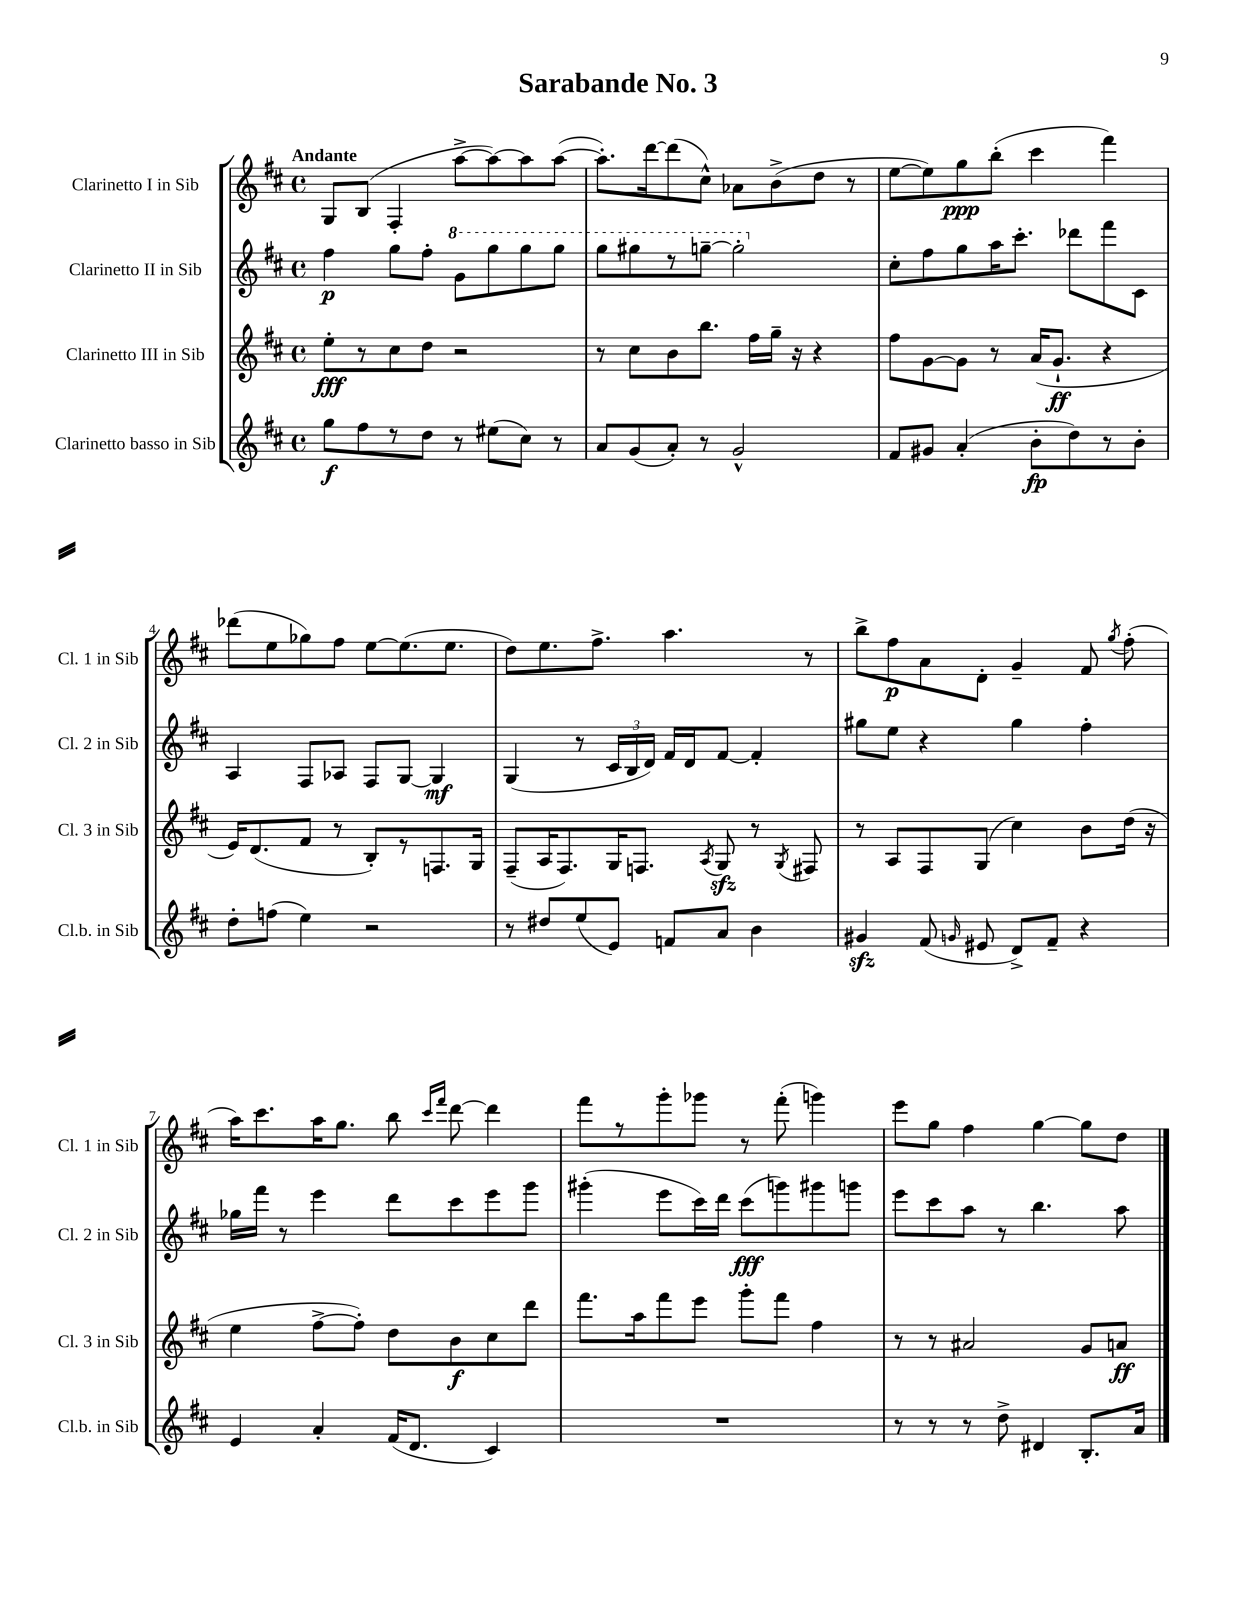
\header { title = "Sarabande No. 3" }
<<
\new StaffGroup <<
\new Staff = "s0" \with { instrumentName = "Clarinetto I in Sib" shortInstrumentName = "Cl. 1 in Sib" } {
    \clef treble \key d \major \defaultTimeSignature \time 4/4 \tempo "Andante"
    \autoBeamOff g8[ b8]( fis4-. a''8[~-> a''8~) a''8 a''8]~( |
    a''8.[-.) d'''16~ d'''8( cis''8]-^) aes'8[ b'8->( d''8] r8 |
    e''8[~ e''8) g''8\ppp b''8]-.( cis'''4 fis'''4) |
    des'''8[( e''8 ges''8) fis''8] e''8[~ e''8.( e''8.] |
    d''8[) e''8. fis''8.]-> a''4. r8 |
    b''8[-> fis''8\p a'8 d'8]-. g'4-- fis'8 \acciaccatura { g''8 } fis''8-.( |
    a''16[) cis'''8. a''16 g''8.] b''8 \grace { cis'''16[ fis'''16] } d'''8~ d'''4 |
    fis'''8[ r8 g'''8-. ges'''8] r8 fis'''8-.( g'''4) |
    e'''8[ g''8] fis''4 g''4~ g''8[ d''8] \bar "|." |
}
\new Staff = "s1" \with { instrumentName = "Clarinetto II in Sib" shortInstrumentName = "Cl. 2 in Sib" } {
    \clef treble \key d \major \defaultTimeSignature \time 4/4
    \autoBeamOff fis''4\p g''8[ fis''8]-. \ottava #1 g''8[ g'''8 g'''8 g'''8] |
    g'''8[ gis'''8 r8 g'''8]~-- g'''2-. \ottava #0 |
    cis''8[-. fis''8 g''8 a''16 cis'''8.]-. des'''8[ fis'''8 cis'8] |
    a4 fis8[ aes8] fis8[ g8]~ g4\mf |
    g4( r8 \tuplet 3/2 { cis'16[ b16 d'16]) } fis'16[ d'16 fis'8]~ fis'4-. |
    gis''8[ e''8] r4 gis''4 fis''4-. |
    ges''16[ fis'''16] r8 e'''4 d'''8[ cis'''8 e'''8 g'''8] |
    gis'''4-.( e'''8[ cis'''16) d'''16] cis'''8[\fff( g'''8) gis'''8 g'''8] |
    e'''8[ cis'''8 a''8] r8 b''4. a''8 \bar "|." |
}
\new Staff = "s2" \with { instrumentName = "Clarinetto III in Sib" shortInstrumentName = "Cl. 3 in Sib" } {
    \clef treble \key d \major \defaultTimeSignature \time 4/4
    \autoBeamOff e''8[-.\fff r8 cis''8 d''8] r2 |
    r8 cis''8[ b'8 b''8.] fis''16[ g''16]-- r16 r4 |
    fis''8[ g'8~ g'8] r8 a'16[( g'8.]-!\ff r4 |
    e'16[) d'8.( fis'8] r8 b8[-.) r8 f8. g16] |
    fis8[--( a16 fis8.) g16 f8.] \acciaccatura { a8 } g8\sfz r8 \acciaccatura { g8 } fis8 |
    r8 a8[ fis8 g8]( cis''4) b'8[ d''16]( r16 |
    e''4 fis''8[~-> fis''8]-.) d''8[ b'8\f cis''8 d'''8] |
    fis'''8.[ a''16 fis'''8 e'''8] g'''8[-. fis'''8] fis''4 |
    r8 r8 ais'2 g'8[ a'8]\ff \bar "|." |
}
\new Staff = "s3" \with { instrumentName = "Clarinetto basso in Sib" shortInstrumentName = "Cl.b. in Sib" } {
    \clef treble \key d \major \defaultTimeSignature \time 4/4
    \autoBeamOff g''8[\f fis''8 r8 d''8] r8 eis''8[( cis''8]) r8 |
    a'8[ g'8( a'8]-.) r8 g'2-^ |
    fis'8[ gis'8] a'4-.( b'8[-.\fp d''8) r8 b'8]-. |
    d''8[-. f''8]( e''4) r2 |
    r8 dis''8[ e''8( e'8]) f'8[ a'8] b'4 |
    gis'4\sfz fis'8( \grace { g'16 } eis'8 d'8[->) fis'8]-- r4 |
    e'4 a'4-. fis'16[( d'8.] cis'4) |
    R1 |
    r8 r8 r8 d''8-> dis'4 b8.[-. a'16] \bar "|." |
}
>>
>>
